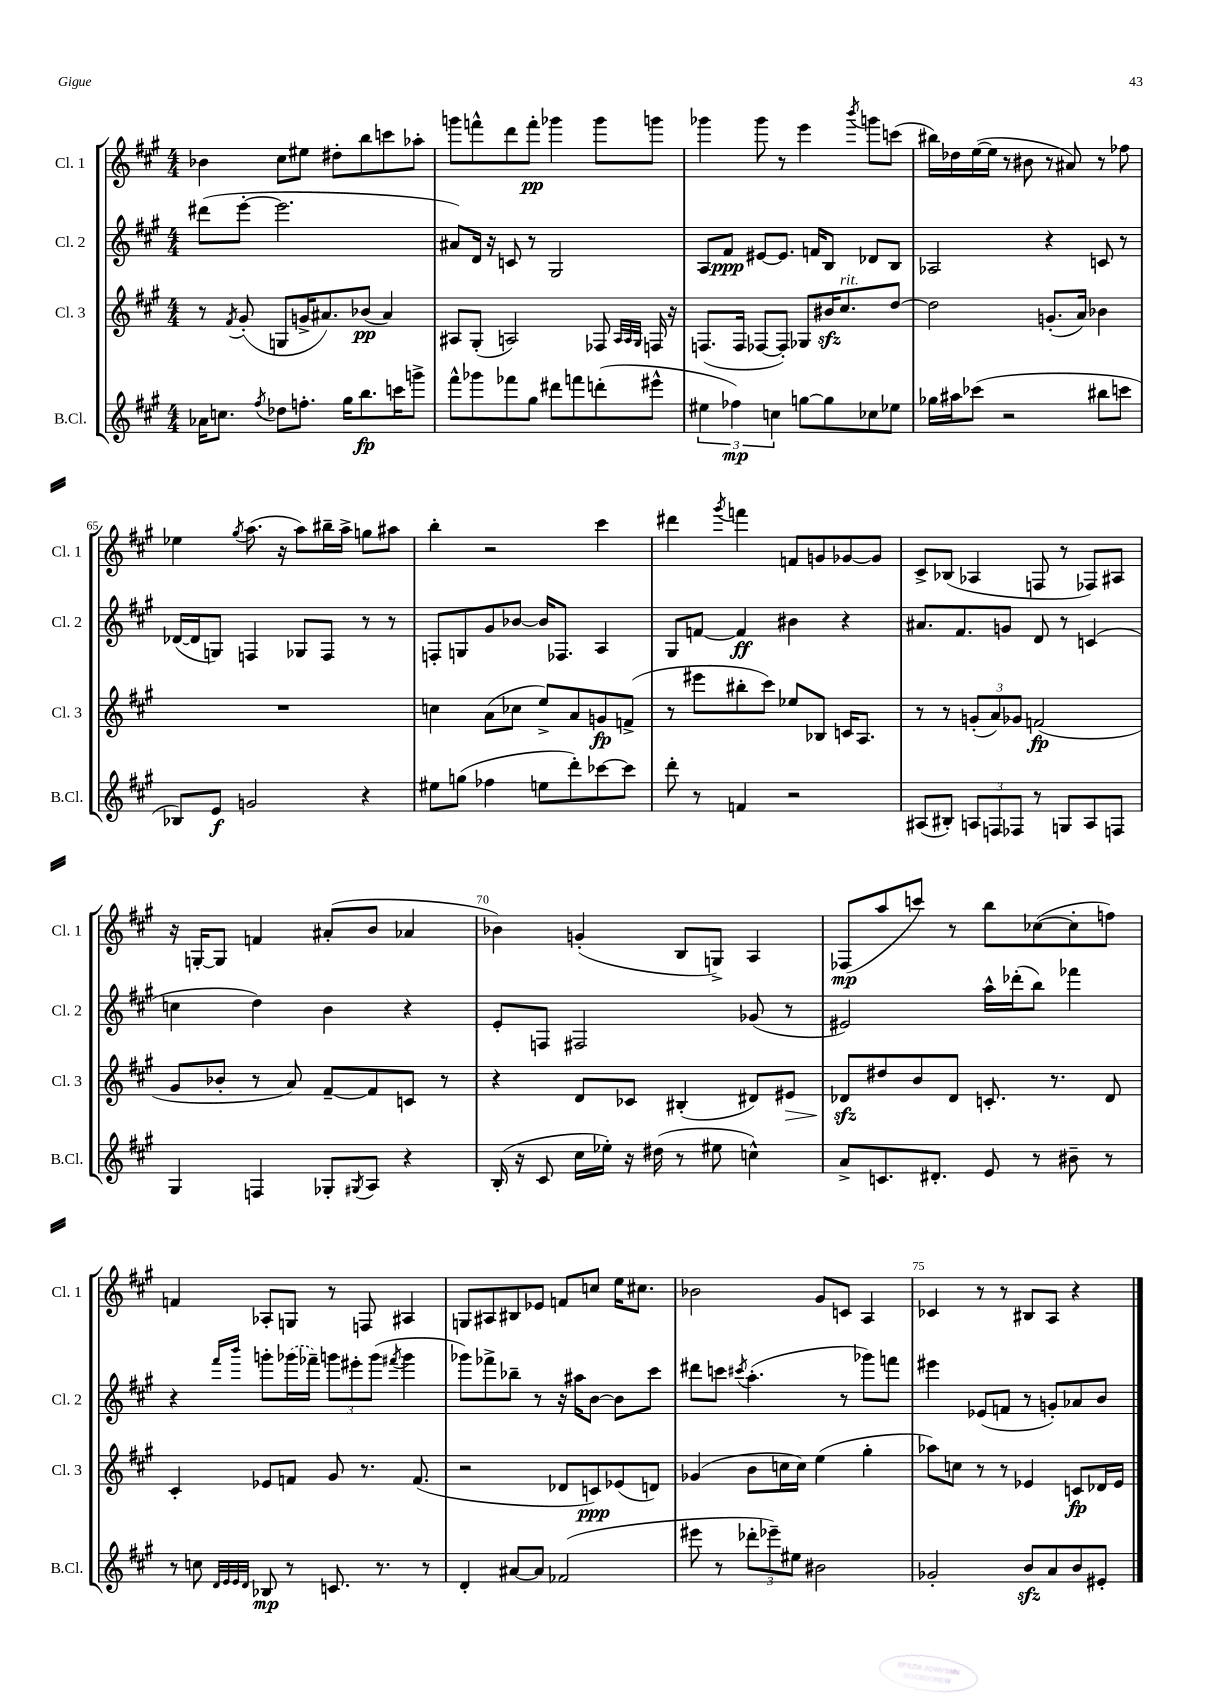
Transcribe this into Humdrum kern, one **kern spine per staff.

**kern	**dynam	**kern	**dynam	**kern	**dynam	**kern	**dynam
*part4	*part4	*part3	*part3	*part2	*part2	*part1	*part1
*staff4	*staff4	*staff3	*staff3	*staff2	*staff2	*staff1	*staff1
*I"B.Cl.	*	*I"Cl. 3	*	*I"Cl. 2	*	*I"Cl. 1	*
*I'B.Cl.	*	*I'Cl. 3	*	*I'Cl. 2	*	*I'Cl. 1	*
*clefG2	*	*clefG2	*	*clefG2	*	*clefG2	*
*k[f#c#g#]	*	*k[f#c#g#]	*	*k[f#c#g#]	*	*k[f#c#g#]	*
*M4/4	*	*M4/4	*	*M4/4	*	*M4/4	*
=61	=61	=61	=61	=61	=61	=61	=61
16a-X\KL	.	8r	.	(8ddd#X\L	.	4b-X\	.
8.ccn\J	.	.	.	.	.	.	.
.	.	8qf#/	.	.	.	.	.
.	.	(8g#'/	.	[8eee'\J	.	.	.
8qff#/	.	.	.	.	.	.	.
8dd-X\L	.	8Gn/L	.	2.eee\]	.	8cc#\L	.
8.ffn'\J	.	16gn^/K	.	.	.	8ee#X\J	.
.	.	8.a#X/)	.	.	.	.	.
.	.	.	.	.	.	8dd#X'\L	.
16gg#\KL	.	.	.	.	.	.	.
8.bb\	fp	(8b-X/J	pp	.	.	8bb\	.
.	.	4a#/)	.	.	.	8cccn\	.
16cccn\K	.	.	.	.	.	.	.
8gggn^\J	.	.	.	.	.	8aa-X'\J	.
=62	=62	=62	=62	=62	=62	=62	=62
8fff#^^\L	.	8A#X/L	.	8a#X/L)	.	8gggn\L	.
8ggg-X\	.	(8G#'/J	.	16d/Jk	.	8fffn^^\	.
.	.	.	.	16r	.	.	.
8fff-X\	.	2An/)	.	8cn/	.	8ddd\	.
8gg#\J	.	.	.	8r	.	8fff'\J	pp
8ddd#X\L	.	.	.	2G#/	.	4ggg-X\	.
8fffn\	.	.	.	.	.	.	.
(8dddn'\	.	8F-X/	.	.	.	8ggg-\L	.
.	.	32qqA/LLL	.	.	.	.	.
.	.	32qqA/	.	.	.	.	.
.	.	32qqG#/JJJ	.	.	.	.	.
8eee#X^^\J	.	16Fn/	.	.	.	8gggn\J	.
.	.	16r	.	.	.	.	.
=63	=63	=63	=63	=63	=63	=63	=63
6ee#X\	.	(8.Fn/L	.	8A/L	.	4ggg-X\	.
.	.	.	.	8f#/J	ppp	.	.
6ff-X\)	mp	.	.	.	.	.	.
.	.	16F/Jk	.	.	.	.	.
.	.	[8F-X/L	.	[8e#X/L	.	8ggg-\	.
6ccn\	.	.	.	.	.	.	.
.	.	8F-'/J])	.	8.e#/J]	.	8r	.
[8ggn\L	.	8G-X/L	.	.	.	4eee\	.
.	.	.	.	16fn/KL	.	.	.
8gg\]	.	16b#Xzz/K	.	8B/J	.	.	.
!	!	!LO:TX:a:i:t=rit.	!	!	!	!	!
.	.	8.cc#/	.	.	.	.	.
.	.	.	.	.	.	8qbbb/	.
8cc-X\	.	.	.	8d-X/L	.	8gggn\L	.
8ee-X\J	.	[8dd/J	.	8B/J	.	(8cccn\J	.
=64	=64	=64	=64	=64	=64	=64	=64
16gg-X\LL	.	2dd\]	.	2A-X/	.	16bb#X\LL)	.
16aa#X\J	.	.	.	.	.	16dd-X\	.
(8ccc-X\J	.	.	.	.	.	([16ee\	.
.	.	.	.	.	.	16ee\JJ]	.
2r	.	.	.	.	.	8r	.
.	.	.	.	.	.	8b#X\	.
.	.	(8.gn'/L	.	4r	.	8r	.
.	.	.	.	.	.	8a#X/)	.
.	.	16a/Jk)	.	.	.	.	.
8bb#X\L	.	4b-X\	.	8cn/	.	8r	.
8cccn\J	.	.	.	8r	.	8ff-X\	.
!!LO:LB:g=z
=65	=65	=65	=65	=65	=65	=65	=65
8B-X/L)	.	1r	.	([16d-X/LL	.	4ee-X\	.
.	.	.	.	16d-/J]	.	.	.
8e/J	f	.	.	8Gn/J)	.	.	.
.	.	.	.	.	.	8qgg#/	.
2gn/	.	.	.	4Fn/	.	(8.aa\	.
.	.	.	.	.	.	16r	.
.	.	.	.	8G-X/L	.	8aa\L)	.
.	.	.	.	8F/J	.	16bb#X~\L	.
.	.	.	.	.	.	16aa^\JJ	.
4r	.	.	.	8r	.	8ggn\L	.
.	.	.	.	8r	.	8aa#X\J	.
=66	=66	=66	=66	=66	=66	=66	=66
8ee#X\L	.	4ccn\	.	8Fn'/L	.	4bb'\	.
(8ggn\J	.	.	.	8Gn/	.	.	.
4ff-X\	.	(8a\L	.	8g#/	.	2r	.
.	.	8cc-X\J	.	[8b-X/J	.	.	.
8een\L	.	8ee^/L)	.	16b-/KL]	.	.	.
.	.	.	.	8.F-X/J	.	.	.
8ddd'\)	.	8a/	.	.	.	.	.
[8ccc-X\	.	8gn/	fp	4A/	.	4ccc#\	.
8ccc-\J]	.	(8fn^/J	.	.	.	.	.
=67	=67	=67	=67	=67	=67	=67	=67
8ddd'\	.	8r	.	8G#/L	.	4ddd#X\	.
8r	.	8eee#X\L	.	[8fn/J	.	.	.
.	.	.	.	.	.	8qggg#/	.
4fn/	.	8bb#X'\	.	4f/]	ff	4fffn\	.
.	.	8ccc#\J)	.	.	.	.	.
2r	.	8ee-X/L	.	4b#X\	.	8fn/L	.
.	.	8B-X/J	.	.	.	8gn/	.
.	.	16cn/KL	.	4r	.	[8g-X/	.
.	.	8.A/J	.	.	.	.	.
.	.	.	.	.	.	8g-/J]	.
=68	=68	=68	=68	=68	=68	=68	=68
(8A#X/L	.	8r	.	8.a#X/L	.	8c#^/L	.
8B#X'/J)	.	8r	.	.	.	(8B-X/J	.
.	.	.	.	8.f#/	.	.	.
12An/L	.	(12gn'/L	.	.	.	4A-X/	.
12Fn/	.	12a/)	.	.	.	.	.
.	.	.	.	8gn/J	.	.	.
12F-X/J	.	12g-X/J	.	.	.	.	.
8r	.	(2fn/	fp	8d/	.	8Fn/	.
8Gn/L	.	.	.	8r	.	8r	.
8A/	.	.	.	(4cn/	.	8F-X/L)	.
8Fn/J	.	.	.	.	.	8A#X/J	.
!!LO:LB:g=z
=69	=69	=69	=69	=69	=69	=69	=69
4G#/	.	8g#/L	.	4ccn\	.	16r	.
.	.	.	.	.	.	[16Gn'/KL	.
.	.	8b-X'/J	.	.	.	8G/J]	.
4Fn/	.	8r	.	4dd\)	.	4fn/	.
.	.	8a/)	.	.	.	.	.
8G-X'/L	.	[8f#~/L	.	4b\	.	(8a#X'/L	.
8qG#X/	.	.	.	.	.	.	.
8A/J	.	8f#/]	.	.	.	8b/J	.
4r	.	8cn/J	.	4r	.	4a-X/	.
.	.	8r	.	.	.	.	.
=70	=70	=70	=70	=70	=70	=70	=70
(16B'/	.	4r	.	8e'/L	.	4b-X\)	.
16r	.	.	.	.	.	.	.
8c#/	.	.	.	8Fn/J	.	.	.
16cc#\LL	.	8d/L	.	2F#X/	.	(4gn'/	.
16ee-X'\JJ)	.	.	.	.	.	.	.
16r	.	8c-X/J	.	.	.	.	.
(16dd#X\	.	.	.	.	.	.	.
8r	.	(4B#X'/	.	.	.	8B/L	.
8ee#X\	.	.	.	.	.	8Gn^/J)	.
4ccn^^\)	.	8d#X/L)	.	(8g-X/	.	4A/	.
!	!	!	!LO:HP:b	!	!	!	!
.	.	8e#X/J	>	8r	.	.	.
=71	=71	=71	=71	=71	=71	=71	=71
8a^/L	.	8d-Xzz/L	.	2e#X/)	.	(8F-X/L	mp
8.cn/	.	8dd#X/	]	.	.	8aa/	.
.	.	8b/	.	.	.	8cccn/J)	.
8.d#X'/J	.	.	.	.	.	.	.
.	.	8d-/J	.	.	.	8r	.
8e/	.	8.cn'/	.	16aa^^\LL	.	8bb\L	.
.	.	.	.	(16ddd-X'\J	.	.	.
8r	.	.	.	8bb\J)	.	([8cc-X\	.
.	.	8.r	.	.	.	.	.
8b#X~\	.	.	.	4fff-X\	.	8cc-'\]	.
8r	.	8d-/	.	.	.	8ffn\J)	.
!!LO:LB:g=z
=72	=72	=72	=72	=72	=72	=72	=72
8r	.	4c#'/	.	4r	.	4fn/	.
8ccn\	.	.	.	.	.	.	.
32qqd/LLL	.	.	.	.	.	.	.
32qqe/	.	.	.	.	.	.	.
32qqe/	.	.	.	16qqfff#/LL	.	.	.
32qqd/JJJ	.	.	.	16qqbbb/JJ	.	.	.
8B-X/	mp	8e-X/L	.	8gggn'\L	.	8A-X'/L	.
8r	.	8fn/J	.	(16ggg-X\L	.	8Gn/J	.
.	.	.	.	16fff-X~\JJ)	.	.	.
8.cn/	.	8g#/	.	12gggn\L	.	8r	.
.	.	.	.	12eee#X'\	.	.	.
.	.	8.r	.	.	.	8Fn/	.
.	.	.	.	(12ggg\J	.	.	.
8.r	.	.	.	.	.	.	.
.	.	.	.	8qfff#X/	.	.	.
.	.	.	.	4ggg\	.	4A#X/	.
.	.	(8.f/	.	.	.	.	.
8r	.	.	.	.	.	.	.
=73	=73	=73	=73	=73	=73	=73	=73
4d'/	.	2r	.	8ggg-X\L)	.	8Gn/L	.
.	.	.	.	8fff-X^\	.	8A#X/	.
[8a#X/L	.	.	.	8bb-X~\J	.	8B#X/	.
8a#/J]	.	.	.	8r	.	8e-X/J	.
(2f-X/	.	8d-X/L	.	16r	.	8fn/L	.
.	.	.	.	16aa#X\KL	.	.	.
.	.	8cn/)	ppp	[8b\J	.	8ccn/J	.
.	.	(8e-X/	.	8b\L]	.	16ee\KL	.
.	.	.	.	.	.	8.cc#X\J	.
.	.	8dn/J)	.	8ccc#\J	.	.	.
=74	=74	=74	=74	=74	=74	=74	=74
8eee#X\	.	(4g-X/	.	8ddd#X\L	.	2b-X\	.
8r	.	.	.	8cccn\J	.	.	.
.	.	.	.	8qccc#X/	.	.	.
12ddd-X'\L	.	8b\L	.	(4.aa'\	.	.	.
12eee-X~\)	.	.	.	.	.	.	.
.	.	16ccn\L	.	.	.	.	.
12ee#X\J	.	.	.	.	.	.	.
.	.	16cc\JJ)	.	.	.	.	.
2b#X\	.	(4ee\	.	.	.	8g#/L	.
.	.	.	.	8r	.	8cn/J	.
.	.	4gg#'\	.	8ggg-X\L)	.	4A/	.
.	.	.	.	8fffn\J	.	.	.
=75	=75	=75	=75	=75	=75	=75	=75
2g-X'/	.	8aa-X\L)	.	4eee#X\	.	4c-X/	.
.	.	8ccn\J	.	.	.	.	.
.	.	8r	.	(8e-X/L	.	8r	.
.	.	8r	.	8fn/J	.	8r	.
8bzz/L	.	4e-X/	.	8r	.	8B#X/L	.
8a/	.	.	.	8gn'/L)	.	8A/J	.
8b/	.	8cn/L	fp	8a-X/	.	4r	.
8e#X'/J	.	16d-X/L	.	8b/J	.	.	.
.	.	16e-/JJ	.	.	.	.	.
==	==	==	==	==	==	==	==
*-	*-	*-	*-	*-	*-	*-	*-
